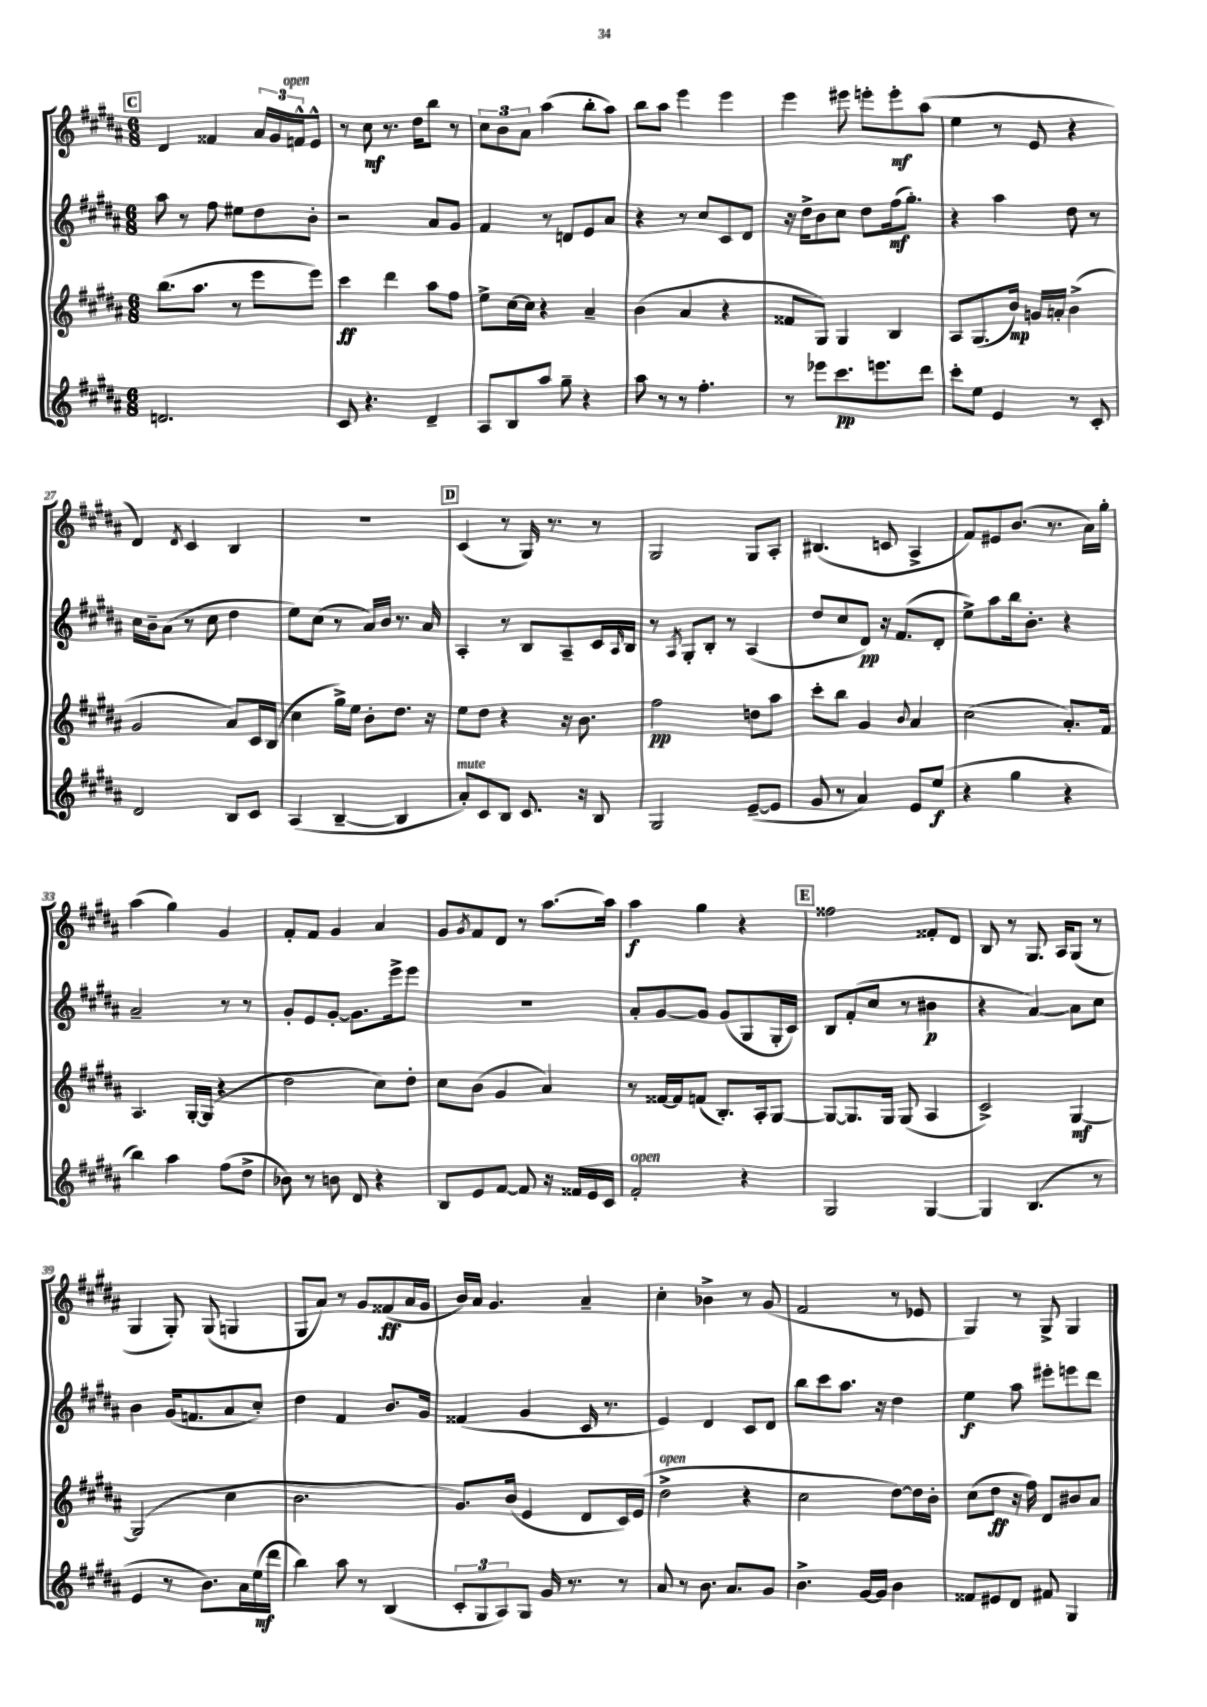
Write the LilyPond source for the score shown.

<<
\new StaffGroup <<
\new Staff = "s0" {
    \clef treble \key b \major \numericTimeSignature \time 6/8
    \mark \markup { \box "C" } dis'4 fisis'4 \tuplet 3/2 { ais'16 gis'16 f'16-^^\markup { \italic "open" } } e'8-^ |
    r8 cis''8\mf r8. dis''16 b''8 r8 |
    \tuplet 3/2 { cis''8 b'8 ais'8 } ais''4( b''8-. ais''8) |
    b''8 ais''8 e'''4 e'''4 |
    e'''4 eis'''8 e'''8-. e'''8-.\mf ais''8( |
    e''4 r8 e'8 r4 |
    dis'4) \acciaccatura { dis'8 } cis'4 b4 |
    r2. |
    \mark \markup { \box "D" } cis'4( r8 gis16) r8. r8 |
    gis2 gis8 ais8-. |
    bis4.( c'8 ais4-> |
    fis'8) eis'8 b'8.( r8. ais'16) gis''16-. |
    ais''4( gis''4) gis'4 |
    fis'8-. fis'8 gis'4 ais'4 |
    gis'8 \acciaccatura { gis'8 } fis'8 dis'8 r8 ais''8.~ ais''16 |
    ais''4\f gis''4 r4 |
    \mark \markup { \box "E" } fisis''2 fisis'8-. dis'8 |
    b8 r8 gis8. ais16 gis8( r8 |
    gis4 gis8-.) gis8( g4 |
    gis8 ais'8) r8 gis'8 fisis'8\ff( ais'16 gis'16 |
    b'16) ais'16 gis'4. ais'4-- |
    cis''4-. bes'4-> r8 gis'8( |
    fis'2 r8 ees'8 |
    gis4) r8 gis8-> gis4 \bar "|." |
}
\new Staff = "s1" {
    \clef treble \key b \major \numericTimeSignature \time 6/8
    \mark \markup { \box "C" } ais''8 r8 fis''8 eis''8 dis''8 b'8-. |
    r2 ais'8 gis'8 |
    fis'4 r8 d'8 e'8 ais'8 |
    r4 r8 cis''8 cis'8 dis'8 |
    r16 dis''16-> b'8 cis''8 dis''8 fis''16\mf( gis''8.-.) |
    r4 ais''4 dis''8 r8 |
    cis''16 b'16-- ais'8( r8 cis''8 dis''4 |
    e''8) cis''8( r8 ais'16) b'16 r8. ais'16 |
    \mark \markup { \box "D" } ais4-. r8 b8 ais8-- cis'16 \grace { ais16 } b16 |
    r8 \acciaccatura { ais8 } gis8-. b8-. r8 ais4( |
    dis''8 cis''8 dis'8\pp) r16 fis'8.( dis'8-. |
    e''8->) ais''8 b''16 b'8.-. r4 |
    ais'2-- r8 r8 |
    gis'8-. e'8 gis'8~-. gis'8. e'''16-> e'''8 |
    R2. |
    ais'8-. gis'8~ gis'8 gis'8( gis8 gis16-. cis'16) |
    \mark \markup { \box "E" } b8 fis'8-.( cis''8 r8 bis'4\p |
    r4 ais'4~) ais'8 cis''8 |
    b'4 gis'16( f'8. ais'8 cis''8-.) |
    dis''4 fis'4 b'8. gis'16 |
    fisis'4( gis'4 cis'16 r8. |
    e'4) dis'4 cis'8 dis'8 |
    b''8 cis'''8 ais''8. r16 dis''4 |
    e''4\f ais''8 eis'''8-. e'''8 dis'''8 \bar "|." |
}
\new Staff = "s2" {
    \clef treble \key b \major \numericTimeSignature \time 6/8
    \mark \markup { \box "C" } b''8.( ais''8. r8 e'''8 e'''8) |
    cis'''4\ff dis'''4 ais''8 fis''8 |
    e''8-> cis''16~ cis''16 r4 ais'4-- |
    b'4( ais'4 r4 |
    fisis'8 gis8) gis4 b4 |
    ais8 gis8.( b'16\mp) g'16 a'16-. b'4->( |
    gis'2 ais'8) cis'16 b16( |
    cis''4 gis''16->) e''16 b'8-. dis''8. r16 |
    \mark \markup { \box "D" } e''8 dis''8 r4 r16 b'8. |
    fis''2\pp d''8 ais''8 |
    cis'''8-. b''8 gis'4 \appoggiatura { b'8 } ais'4 |
    cis''2( ais'8.-.) fis'16 |
    ais4. gis16~-. gis16( r4 |
    dis''2 cis''8) dis''8-. |
    cis''8 b'8( gis'4 ais'4) |
    r8 fisis'16~ fisis'16 f'8( b8.-.) ais16-. gis8~ |
    \mark \markup { \box "E" } gis8~ gis8. gis16 gis8( ais4 |
    cis'2->) gis4~\mf |
    gis2( cis''4 |
    b'2. |
    gis'8.) b'16( e'4 dis'8 cis'16) e'16( |
    dis''2->^\markup { \italic "open" } r4 |
    cis''2 dis''8~) dis''16 b'16-. |
    cis''8( dis''8\ff r16 fis''16) dis'8 bis'8 ais'8 \bar "|." |
}
\new Staff = "s3" {
    \clef treble \key b \major \numericTimeSignature \time 6/8
    \mark \markup { \box "C" } d'2. |
    cis'8 r4. dis'4-- |
    ais8 b8 ais''8 gis''8-- r4 |
    ais''8 r8 r8 fis''4.-. |
    r8 ees'''8 cis'''8.\pp e'''8. dis'''8 |
    cis'''8-. e''8 e'4 r8 cis'8-. |
    dis'2 b8 cis'8 |
    ais4( b4~-- b4 |
    \mark \markup { \box "D" } ais'8-.^\markup { \italic "mute" }) cis'8 b8 cis'8. r16 b8 |
    gis2 e'8~--( e'8 |
    gis'8 r8 ais'4) e'8 e''8\f( |
    r4 gis''4 r4 |
    b''4) ais''4 fis''8( dis''8-> |
    bes'8) r8 b'8 dis'8 r4 |
    b8 e'8 fis'8~ fis'8 r16 fisis'16 e'16 cis'16 |
    fis'2-.^\markup { \italic "open" } r4 |
    \mark \markup { \box "E" } gis2 gis4~ |
    gis4 b4.( r8 |
    e'4 r8 b'8.) ais'16 e''16\mf( dis'''16 |
    b''4) ais''8 r8 b4( |
    \tuplet 3/2 { cis'8-. gis8 ais8) } gis8 gis'16 r8. r8 |
    ais'8 r8 b'8. ais'8. gis'8 |
    b'4.-> gis'16~ gis'16 b'4 |
    fisis'8 eis'8 dis'8 fis'8 gis4 \bar "|." |
}
>>
>>
\layout { \context { \Score currentBarNumber = #21 } }
